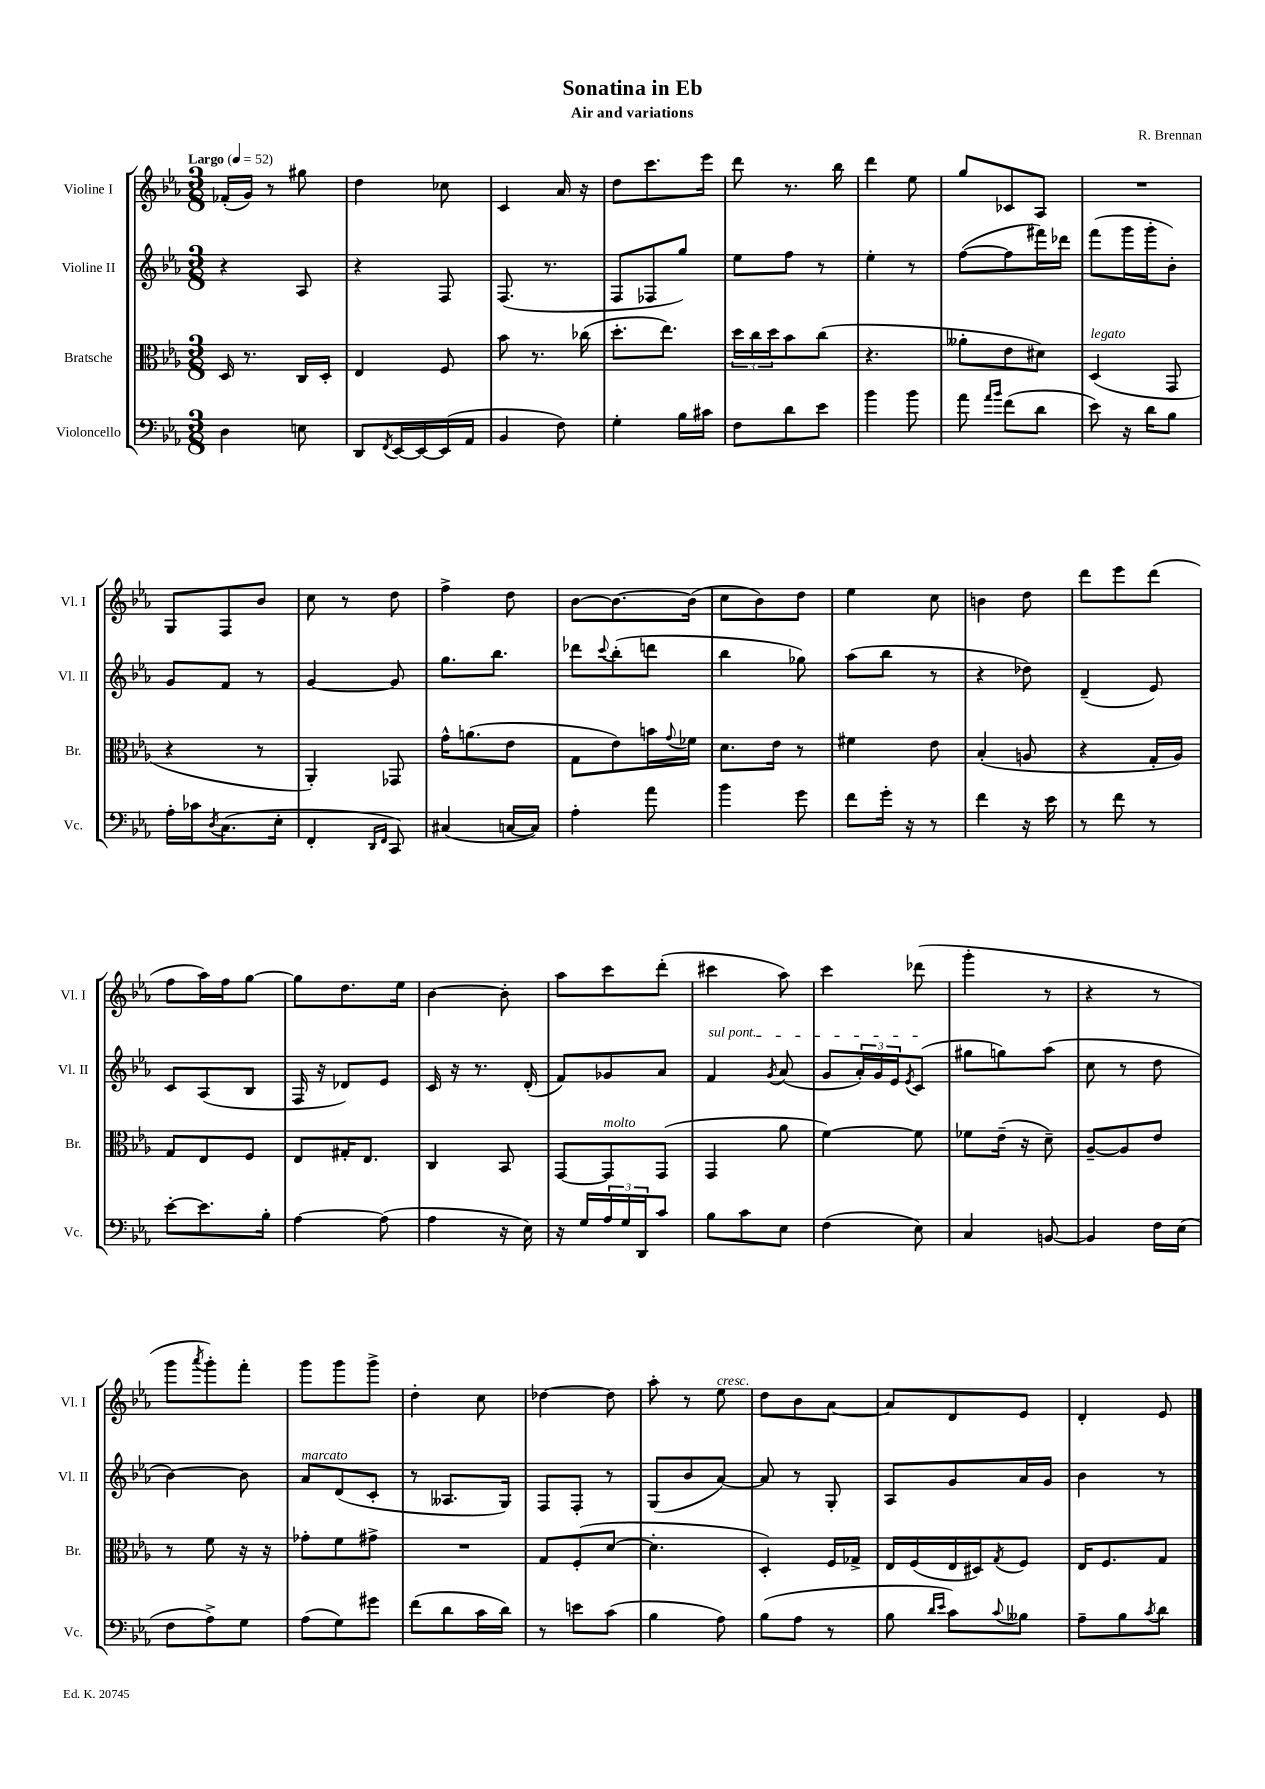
\header { title = "Sonatina in Eb" composer = "R. Brennan" subtitle = "Air and variations" }
<<
\new StaffGroup <<
\new Staff = "s0" \with { instrumentName = "Violine I" shortInstrumentName = "Vl. I" } {
    \clef treble \key ees \major \numericTimeSignature \time 3/8 \tempo "Largo" 4 = 52
    fes'16-.( g'16) r8 gis''8 |
    d''4 ces''8 |
    c'4 aes'16 r16 |
    d''8 c'''8. ees'''16 |
    d'''8 r8. bes''16 |
    d'''4 ees''8 |
    g''8 ces'8 aes8 |
    R4. |
    g8 f8 bes'8 |
    c''8 r8 d''8 |
    f''4-> d''8 |
    bes'8~ bes'8.~ bes'16( |
    c''8 bes'8) d''8 |
    ees''4 c''8 |
    b'4 d''8 |
    d'''8 ees'''8 d'''8( |
    f''8 aes''16) f''16 g''8~ |
    g''8 d''8. ees''16 |
    bes'4~ bes'8-. |
    aes''8 c'''8 d'''8-.( |
    cis'''4 aes''8) |
    c'''4 des'''8( |
    g'''4-. r8 |
    r4 r8 |
    g'''8 \acciaccatura { aes'''8 } g'''8-.) f'''8-. |
    g'''8 g'''8 g'''8-> |
    d''4-. c''8 |
    des''4~ des''8 |
    aes''8-. r8 ees''8^\markup { \italic "cresc." } |
    d''8 bes'8 aes'8~ |
    aes'8 d'8 ees'8 |
    d'4-. ees'8 \bar "|." |
}
\new Staff = "s1" \with { instrumentName = "Violine II" shortInstrumentName = "Vl. II" } {
    \clef treble \key ees \major \numericTimeSignature \time 3/8
    r4 aes8 |
    r4 f8 |
    f8.( r8. |
    f8 fes8 g''8) |
    ees''8 f''8 r8 |
    ees''4-. r8 |
    f''8~( f''8 fis'''16) des'''16 |
    f'''8( g'''16 g'''16-. bes'8-.) |
    g'8 f'8 r8 |
    g'4~ g'8 |
    g''8. bes''8. |
    des'''8 \appoggiatura { c'''8 } bes''8-.( d'''8 |
    bes''4 ges''8) |
    aes''8( bes''8 r8 |
    r4 des''8) |
    d'4--( ees'8) |
    c'8 aes8( bes8 |
    f16 r16 des'8) ees'8 |
    c'16 r16 r8. d'16-.( |
    f'8) ges'8 aes'8 |
    \once \override TextSpanner.bound-details.left.text = \markup { \italic "sul pont." } f'4\startTextSpan \acciaccatura { g'8 } aes'8( |
    g'8 \tuplet 3/2 { aes'16-.) g'16 ees'16 } \acciaccatura { ees'8 } c'8\stopTextSpan( |
    gis''8 g''8) aes''8( |
    c''8 r8 d''8 |
    bes'4~) bes'8 |
    aes'8^\markup { \italic "marcato" } d'8( c'8-. |
    r8 aeses8. g16) |
    f8 f8-. r8 |
    g8( bes'8 aes'8~) |
    aes'8 r8 g8-. |
    aes8 g'8 aes'16 g'16 |
    bes'4 r8 \bar "|." |
}
\new Staff = "s2" \with { instrumentName = "Bratsche" shortInstrumentName = "Br." } {
    \clef alto \key ees \major \numericTimeSignature \time 3/8
    d16 r8. c16 d16-. |
    ees4 f8 |
    bes'8 r8. ces''16( |
    d''8.-. ees''8.) |
    \tuplet 3/2 { d''16 c''16 d''16 } bes'8 c''8( |
    r4. |
    aeses'8-. ees'8 dis'8) |
    d4^\markup { \italic "legato" }( g,8 |
    r4 r8 |
    aes,4-.) ges,8 |
    g'16-^ a'8.( ees'8 |
    g8 ees'8) b'16 \appoggiatura { g'8 } fes'16 |
    d'8. ees'16 r8 |
    fis'4 ees'8 |
    bes4-.( a8 |
    r4 g16-. aes16) |
    g8 ees8 f8 |
    ees8 gis16-. ees8. |
    c4 bes,8 |
    g,8~ g,8^\markup { \italic "molto" } g,8( |
    g,4 aes'8 |
    f'4~) f'8 |
    fes'8 ees'16--( r16 d'8--) |
    aes8~-- aes8 ees'8 |
    r8 f'8 r16 r16 |
    ges'8-. f'8 gis'8-> |
    R4. |
    g8 f8-.( d'8~ |
    d'4.-. |
    d4-.) f16 ges16-> |
    ees16 f16( ees16 dis16) \acciaccatura { g8 } f8 |
    ees16 f8. g8 \bar "|." |
}
\new Staff = "s3" \with { instrumentName = "Violoncello" shortInstrumentName = "Vc." } {
    \clef bass \key ees \major \numericTimeSignature \time 3/8
    d4 e8 |
    d,8 \acciaccatura { f,8 } ees,16~ ees,16~ ees,16( aes,16 |
    bes,4 f8) |
    g4-. bes16 cis'16 |
    f8 d'8 ees'8 |
    bes'4 bes'8 |
    aes'8 \grace { aes'16 bes'16 } f'8( d'8 |
    ees'8) r16 d'16 bes8 |
    aes16-. ces'16 \acciaccatura { d8 } c8.( ees16-. |
    f,4-. \grace { d,16 f,16 } c,8) |
    cis4( c16~ c16) |
    aes4-. aes'8 |
    bes'4 g'8 |
    f'8 g'16-. r16 r8 |
    f'4 r16 ees'16 |
    r8 f'8 r8 |
    ees'8~-. ees'8. bes16-. |
    aes4~ aes8( |
    aes4 r16 ees16) |
    r16 g16 \tuplet 3/2 { aes16 g16 d,16 } c'8 |
    bes8 c'8 ees8 |
    f4( ees8) |
    c4 b,8~ |
    b,4 f16 ees16( |
    f8 aes8->) g8 |
    aes8( g8) gis'8 |
    f'8( d'8 c'16 d'16) |
    r8 e'8 c'8( |
    bes4 aes8) |
    bes8( aes8 r8 |
    bes8 \grace { d'16 ees'16 } c'8) \appoggiatura { c'8 } beses8 |
    aes8-- bes8 \acciaccatura { c'8 } d'8 \bar "|." |
}
>>
>>
\layout { \context { \Score \remove "Bar_number_engraver" } }
